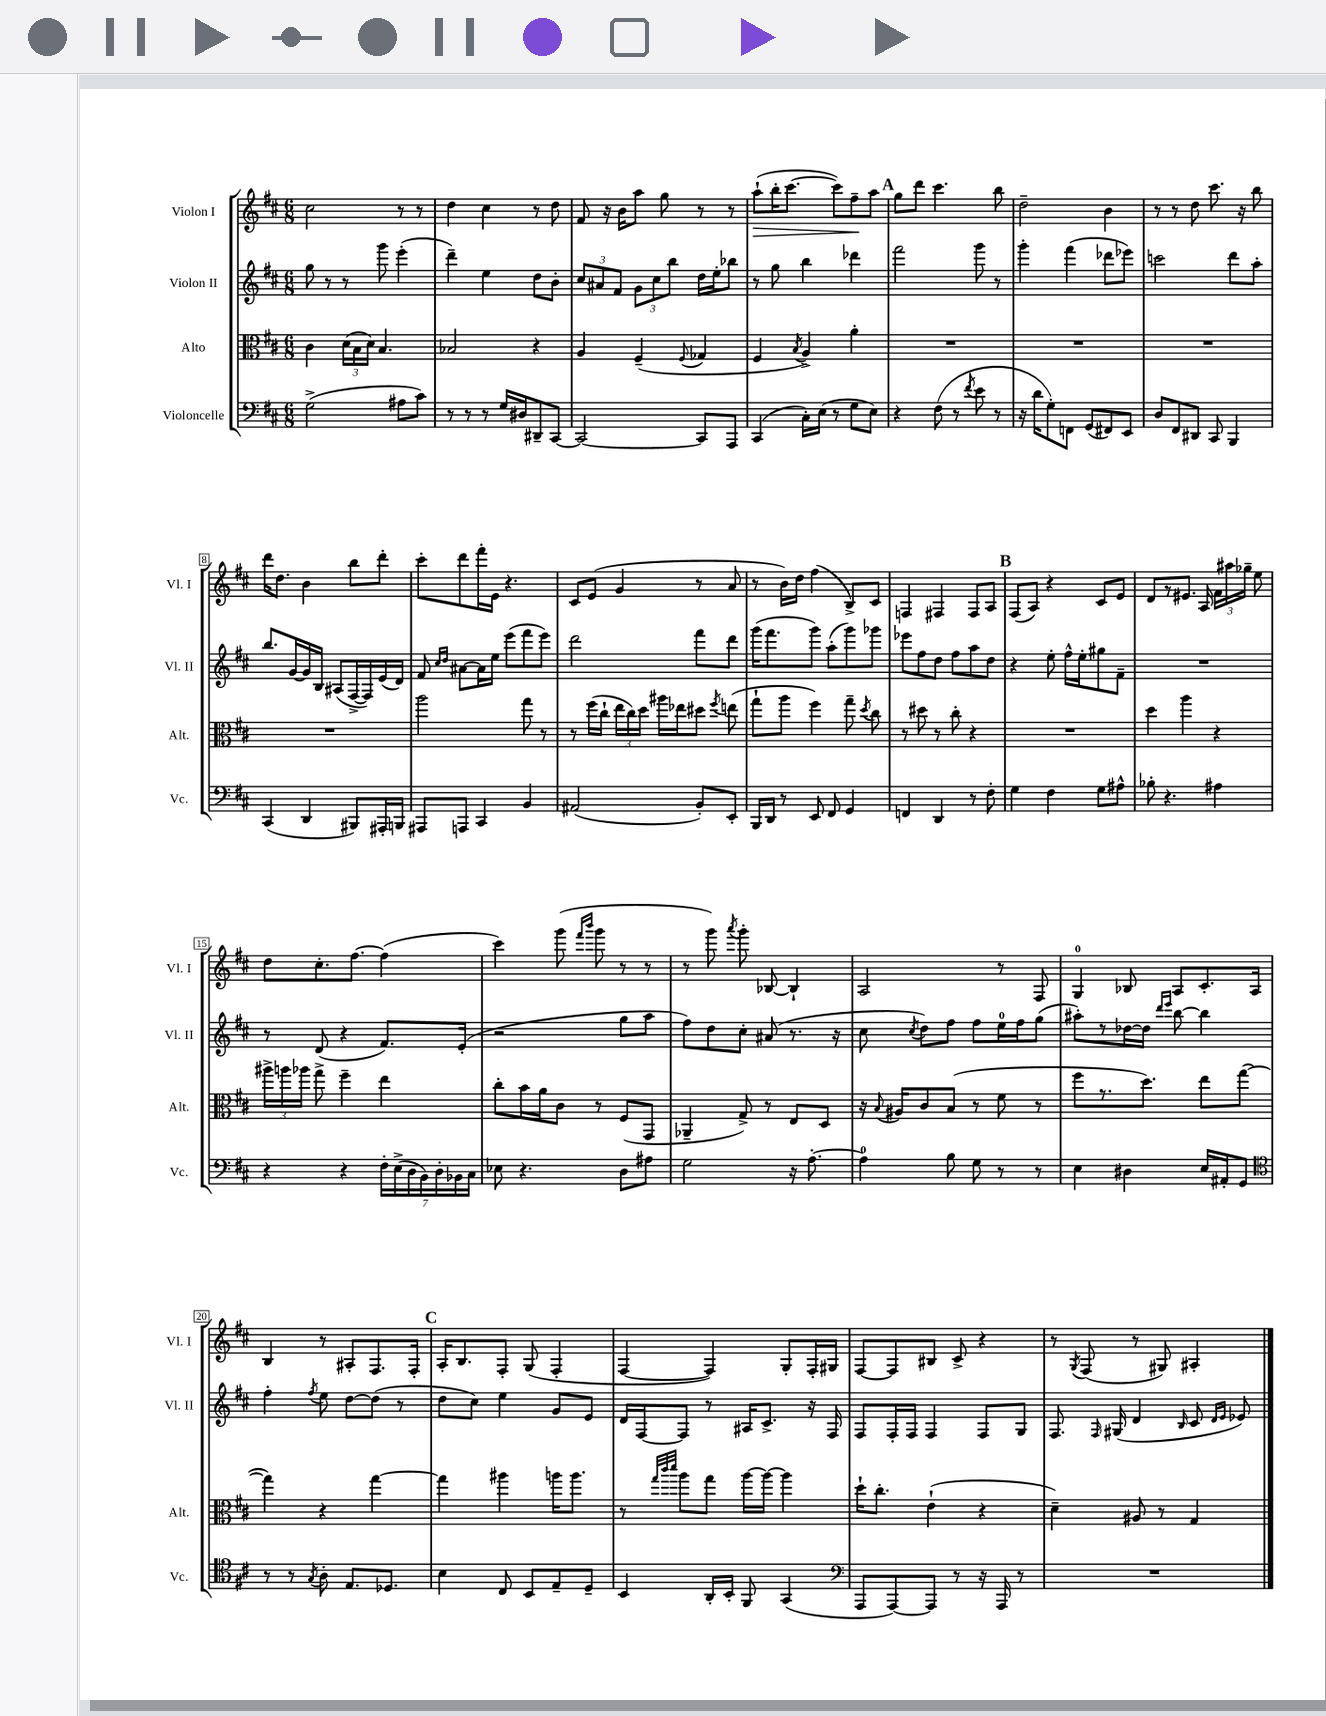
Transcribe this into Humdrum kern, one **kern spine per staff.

**kern	**kern	**kern	**kern	**dynam
*part4	*part3	*part2	*part1	*part1
*staff4	*staff3	*staff2	*staff1	*staff1
*I"Violoncelle	*I"Alto	*I"Violon II	*I"Violon I	*
*I'Vc.	*I'Alt.	*I'Vl. II	*I'Vl. I	*
*clefF4	*clefC3	*clefG2	*clefG2	*
*k[f#c#]	*k[f#c#]	*k[f#c#]	*k[f#c#]	*
*M6/8	*M6/8	*M6/8	*M6/8	*
=1	=1	=1	=1	=1
(2G^\	4c#\	8gg\	2cc#\	.
.	.	8r	.	.
.	(24d\LL	8r	.	.
.	24B\	.	.	.
.	24d\JJ)	.	.	.
.	4.B/	8ggg\	.	.
8A#X\L	.	(4eee'\	8r	.
8c#\J)	.	.	8r	.
=2	=2	=2	=2	=2
8r	2B-X/	4ddd~\)	4dd\	.
8r	.	.	.	.
8r	.	4ee\	4cc#\	.
16G/LL	.	.	.	.
16D#X/J	.	.	.	.
8DD#X~/	4r	8dd\L	8r	.
[8CC#/J	.	8b'\J	8dd\	.
=3	=3	=3	=3	=3
2CC#/_	4A/	12cc#/L	8f#/	.
.	.	12a#X/	.	.
.	.	.	16r	.
.	.	12f#/J	.	.
.	.	.	16b\KL	.
.	(4F#~/	12g\L	8aa\J	.
.	.	12cc#\	.	.
.	.	.	8gg\	.
.	.	12bb\J	.	.
.	8qqF#/	.	.	.
8CC#/L]	4G-X/	16dd\LL	8r	.
.	.	16ee'\J	.	.
8AAA/J	.	8bb-X\J	8r	.
=4	=4	=4	=4	=4
!	!	!	!	!LO:HP:b
(4CC#/	4F#/	8r	(8aa`\L	>
.	.	8gg\	16bb'\K	.
.	.	.	[8.ccc#\J	.
.	8qB/	.	.	.
16C#'\LL)	4A^/)	4bb\	.	.
(16E\JJ	.	.	.	.
8r	.	.	8ccc#\L])	.
8G\L	4a'\	4ddd-X\	8ff#~\	.
8E\J)	.	.	8aa\J	]
!!LO:REH:place=s1:t=A
=5	=5	=5	=5	=5
4r	2.r	2fff#\	8gg\L	.
.	.	.	8ddd\J	.
(8F#\	.	.	4.ccc#\	.
8r	.	.	.	.
8qf#/	.	.	.	.
8e\	.	8ggg\	.	.
8r	.	8r	8bb\	.
=6	=6	=6	=6	=6
16r	2.r	4ggg'\	2dd~\	.
16d\KL	.	.	.	.
8G'\)	.	.	.	.
8FFn\J	.	(4fff#\	.	.
(8GG/L	.	.	.	.
8FF#X/)	.	8ddd-X\L	4b\	.
8EE/J	.	8eee-X\J)	.	.
=7	=7	=7	=7	=7
8D/L	2.r	2cccn\	8r	.
8FF#/	.	.	8r	.
8DD#X/J	.	.	8dd\	.
8CC#/	.	.	8.ccc#\	.
4BBB/	.	8ddd\L	.	.
.	.	.	16r	.
.	.	8aa'\J	8bb\	.
!!LO:LB:g=z
=8	=8	=8	=8	=8
(4CC#/	2.r	8.bb/L	16ddd\KL	.
.	.	.	8.dd\J	.
.	.	[16g/L	.	.
4DD/	.	16g/]	4b\	.
.	.	16B/JJ	.	.
.	.	(8A#X/L	.	.
8BBB#X/L)	.	[16F#^/L	8bb\L	.
.	.	16F#/])	.	.
16AAA#X'/L	.	(16e/	8ddd'\J	.
16BBBn/JJ	.	16d/JJ)	.	.
=9	=9	=9	=9	=9
8AAA#X/L	2aa\	8f#/	8ccc#'\L	.
.	.	16qqcc#/LL	.	.
.	.	16qqdd/JJ	.	.
8AAAn/J	.	[8a#X\L	8ddd\	.
4CC#/	.	16a#\L]	16fff#'\L	.
.	.	16ee\JJ	16e\JJ	.
.	.	(8eee\L	4.r	.
4BB/	8gg\	8fff#\	.	.
.	8r	8eee\J)	.	.
=10	=10	=10	=10	=10
(2AA#X/	8r	2ddd\	8c#/L	.
.	(16ff#\LL	.	(8e/J	.
.	16cc#`\JJ	.	.	.
.	24ee\LL	.	4g/	.
.	24cc#\)	.	.	.
.	24dd\JJ	.	.	.
.	16aa#X\LL	.	.	.
.	16ee-X\J	.	.	.
8BB'/L)	8dd#X\J	8fff#\L	8r	.
.	8qff#/	.	.	.
8EE'/J	(8een\	8ddd\J	8a/	.
=11	=11	=11	=11	=11
16BBB/LL	8gg`\L	(16ggg\KL	8r	.
16DD/JJ	.	8.fff#\	.	.
8r	8aa\J	.	16b\LL)	.
.	.	.	16dd\JJ	.
8EE/	4ff#\)	8ggg\J)	(4ff#\	.
8FF#/	.	(8aa'\L	.	.
4GG/	8gg~\	8ggg\)	8B^/L)	.
.	8qdd/	.	.	.
.	8cc#\	8ggg-X\J	8c#/J	.
=12	=12	=12	=12	=12
4FFn/	8r	8eee-X\L	4Fn/	.
.	8dd#X\	8ff#\	.	.
4DD/	8r	8dd\J	4F#X/	.
.	8cc#'\	8ff#\L	.	.
8r	4r	8aa\	8F#/L	.
8F#'\	.	8dd\J	8A/J	.
!!LO:REH:place=s1:t=B
=13	=13	=13	=13	=13
4G\	2.r	4r	(8F#/L	.
.	.	.	8A/J)	.
4F#\	.	8ee'\	4r	.
.	.	16ff#^^\LL	.	.
.	.	16ee'\J	.	.
8G\L	.	8gg#X\	8c#/L	.
8A#X^^\J	.	8f#~\J	8e/J	.
=14	=14	=14	=14	=14
8B-X'\	4dd\	2.r	8d/L	.
4.r	.	.	8r	.
.	4aa\	.	8.e#X/J	.
.	.	.	16A/	.
4A#X\	4r	.	24f#\LL	.
.	.	.	24aa#X\	.
.	.	.	24gg-X~\JJ	.
.	.	.	8ee\	.
!!LO:LB:g=z
=15	=15	=15	=15	=15
4r	24aa#X^\LL	8r	8dd\L	.
.	24aan\	.	.	.
.	24aa-X\JJ	.	.	.
.	8gg^\	(8d/	8.cc#'\	.
4r	4ff#~\	4r	.	.
.	.	.	[8.ff#\J	.
28F#'\LL	4ee\	8.f#/L)	(4ff#\]	.
(28E^\	.	.	.	.
28D\	.	.	.	.
28BB\)	.	.	.	.
28D'\	.	.	.	.
28BB-X\	.	.	.	.
.	.	(16e'/Jk	.	.
28C#\JJ	.	.	.	.
=16	=16	=16	=16	=16
8E-X\	8cc#'\L	2r	4ccc#\)	.
4.r	16b\L	.	.	.
.	16a\J	.	.	.
.	8c#\J	.	(8ggg\	.
.	.	.	16qqfff#/LL	.
.	.	.	16qqbbb/JJ	.
.	8r	.	8ggg\	.
8D\L	(8F#/L	8gg\L	8r	.
8A#X\J	8GG/J	8aa\J	8r	.
=17	=17	=17	=17	=17
2G\	4AA-X~/	8ff#\L)	8r	.
.	.	8dd\	8ggg\)	.
.	.	.	8qaaa/	.
.	8G^/)	8cc#'\J	8ggg'\	.
.	8r	(8a#X/	[8B-X/	.
16r	8E/L	8.r	4B-`/]	.
[8.A'\	.	.	.	.
.	8D/J	.	.	.
.	.	16r	.	.
=18	=18	=18	=18	=18
4A\]	16r	8cc#\	2A/	.
.	8qqB/	.	.	.
.	16A#X/KL	.	.	.
.	.	8qcc#/	.	.
.	8c#/	8dd\L)	.	.
8B\	(8B/J	8ff#\J	.	.
8G\	8r	8ff#\L	.	.
8r	8f#\	16ee\L	8r	.
.	.	16ff#\J	.	.
8r	8r	(8gg\J	8F#/	.
=19	=19	=19	=19	=19
4E\	8ff#\L	8aa#X'\L)	4G/	.
.	8.r	8r	.	.
4D#X\	.	[16dd-X\L	8B-X/	.
.	8.dd\J)	16dd-\JJ]	.	.
.	.	16qqddd/LL	.	.
.	.	16qqeee/JJ	.	.
.	.	[8bb\	8A/L	.
16E/LL	8ee\L	4bb\]	8.c#'/	.
16AA#X'/J	.	.	.	.
8GG/J	([8gg\J	.	.	.
.	.	.	16A/Jk	.
!!LO:LB:g=z
=20	=20	=20	=20	=20
*clefC4	*	*	*	*
8r	4gg\])	4ff#'\	4B/	.
8r	.	.	.	.
8qG/	.	8qff#/	.	.
8A'\	4r	8ee\	8r	.
8.E/L	.	[8dd\L	8A#X'/L	.
.	[4gg\	(8dd\J]	8.F#/	.
8.D-X/J	.	.	.	.
.	.	8r	.	.
.	.	.	16F#'/Jk	.
!!LO:REH:place=s1:t=C
=21	=21	=21	=21	=21
4B\	4gg\]	8dd\L	16A'/KL	.
.	.	.	8.B/	.
.	.	8cc#\J)	.	.
8C#/	4aa#X\	4ee\	8F#'/J	.
8BB/L	.	.	(8G/	.
8E~/	16aan\KL	8g/L	4F#'/	.
.	8.aa\J	.	.	.
8D~/J	.	8e/J	.	.
=22	=22	=22	=22	=22
4BB/	8r	16d/LL	[4F#/	.
.	.	[16F#/J	.	.
.	32qqgg/LLL	.	.	.
.	32qqccc#/	.	.	.
.	32qqddd/JJJ	.	.	.
.	8aa\L	8F#/J]	.	.
16AA'/LL	8gg\J	8r	4F#/])	.
16BB'/JJ	.	.	.	.
8FF#/	[16aa\LL	16A#X/KL	.	.
.	16aa\JJ_	8.c#^/J	.	.
(4GG/	4aa\]	.	8G'/L	.
.	.	16r	16F#'/L	.
.	.	16F#/	16G#X/JJ	.
=23	=23	=23	=23	=23
*clefF4	*	*	*	*
8AAA/L	16dd`\KL	8F#/L	[8F#/L	.
.	8.cc#'\J	.	.	.
[8AAA/)	.	16F#'/L	8F#/]	.
.	.	16F#/JJ	.	.
8AAA/J]	(4e`\	4F#/	8B#X/J	.
8r	.	.	8c#^/	.
16r	4r	8F#/L	4r	.
16AAA/	.	.	.	.
8r	.	8G/J	.	.
=24	=24	=24	=24	=24
2.r	4d~\)	8.F#/	8r	.
.	.	.	8qG/	.
.	.	.	(8F#/	.
.	.	16qqF#/	.	.
.	.	(16G#X/	.	.
.	8A#X/	4d/	8r	.
.	8r	.	8G#X/)	.
.	.	16qqB/	.	.
.	4G/	8c#/	4A#X'/	.
.	.	16qqd/LL	.	.
.	.	16qqe/JJ	.	.
.	.	8e-X/)	.	.
==	==	==	==	==
*-	*-	*-	*-	*-
